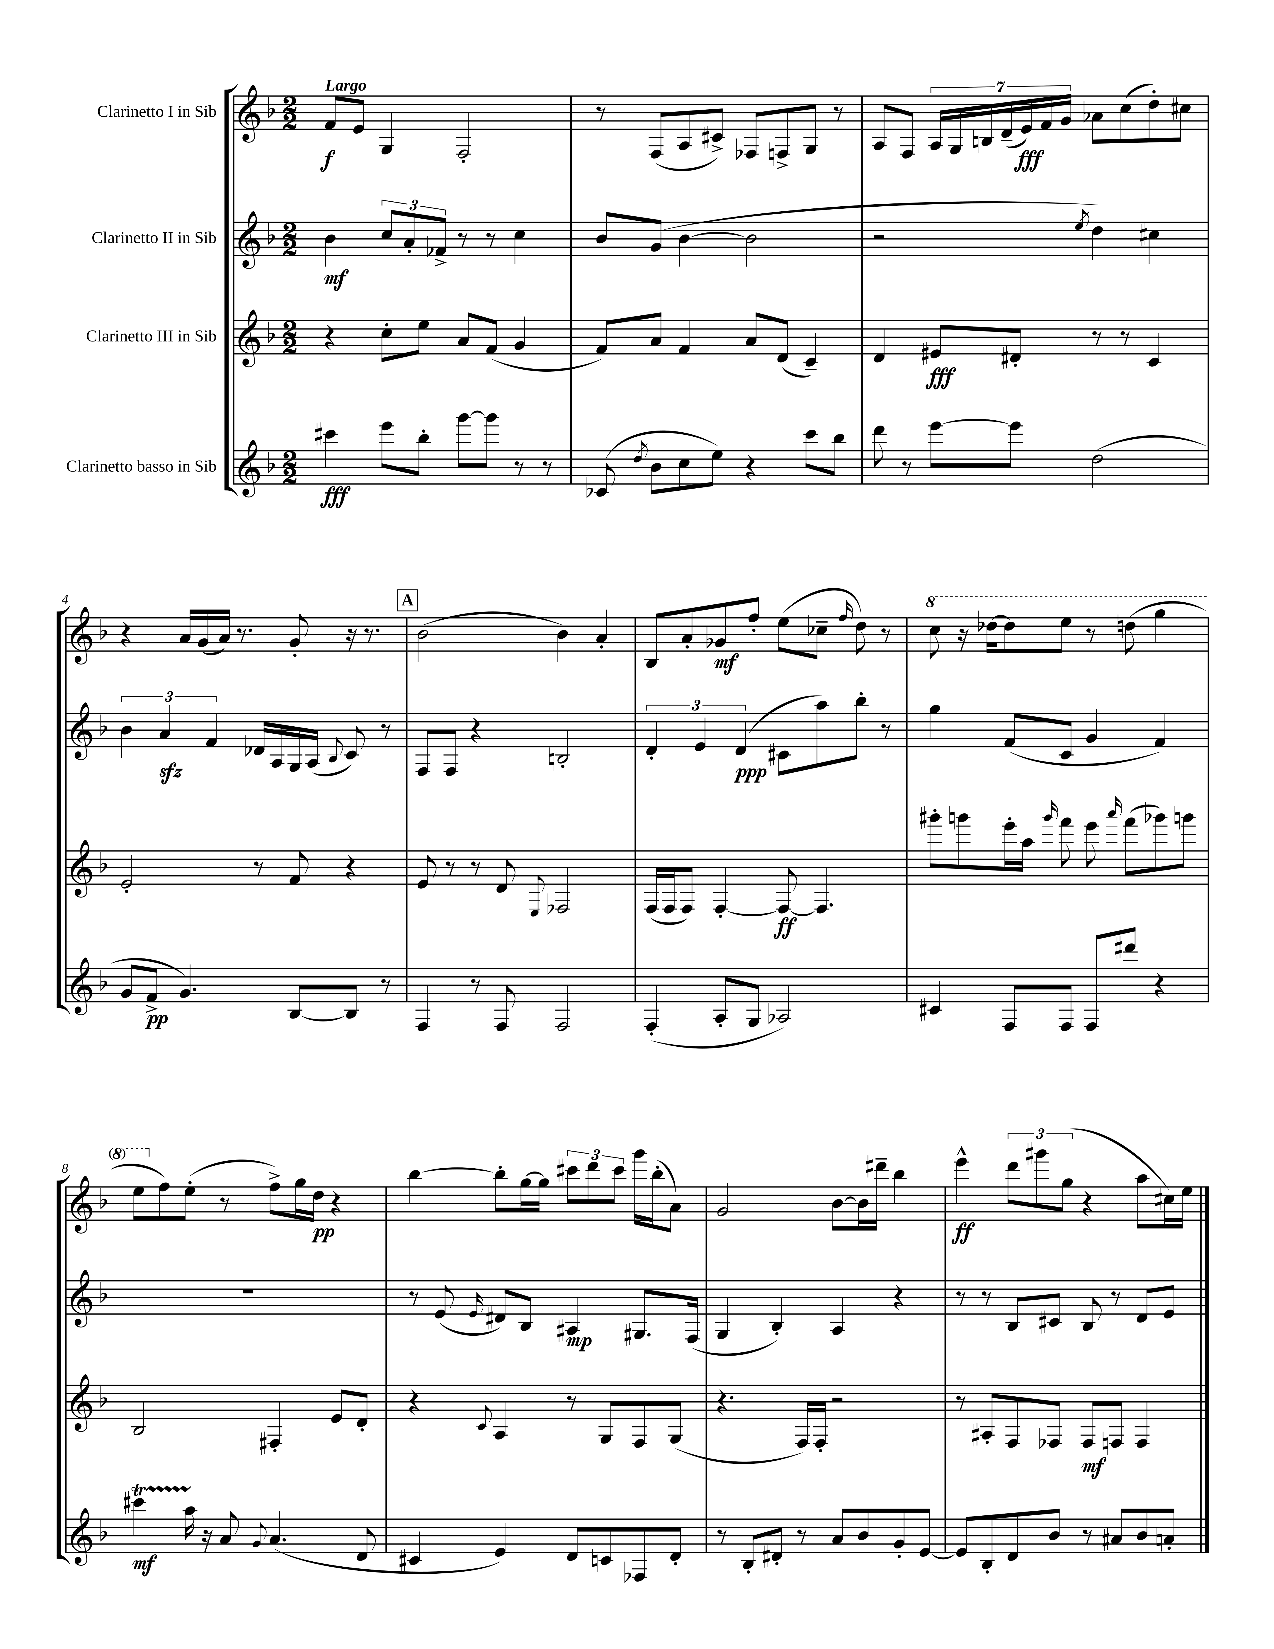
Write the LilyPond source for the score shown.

<<
\new StaffGroup <<
\new Staff = "s0" \with { instrumentName = "Clarinetto I in Sib" } {
    \clef treble \key f \major \numericTimeSignature \time 2/2 \tempo "Largo"
    \autoBeamOff f'8[\f e'8] g4 f2-. |
    r8 f8[( a8 cis'8]->) fes8[ f8-> g8] r8 |
    a8[ f8] \tuplet 7/4 { a16[ g16 b16 d'16--( e'16\fff) f'16 g'16] } aes'8[ c''8( d''8-.) cis''8] |
    r4 a'16[ g'16( a'16]) r8. g'8-. r16 r8. |
    \mark \markup { \box "A" } bes'2( bes'4) a'4-. |
    bes8[ a'8-. ges'8\mf f''8]-. e''8[( ces''8]-- \grace { f''16 } d''8) r8 |
    \ottava #1 c'''8 r16 des'''16[~ des'''8 e'''8] r8 d'''8( g'''4 |
    e'''8[ \ottava #0 f''8) e''8]-.( r8 f''8[->) g''16 d''16]\pp r4 |
    bes''4~ bes''8[-. g''16~ g''16] \tuplet 3/2 { cis'''8[ d'''8 cis'''8] } g'''16[ bes''16-.( a'8]) |
    g'2 bes'8[~ bes'16 dis'''16]-- bes''4 |
    e'''4-^\ff \tuplet 3/2 { d'''8[ gis'''8 g''8]( } r4 a''8[ cis''16) e''16] \bar "|." |
}
\new Staff = "s1" \with { instrumentName = "Clarinetto II in Sib" } {
    \clef treble \key f \major \numericTimeSignature \time 2/2
    \autoBeamOff bes'4\mf \tuplet 3/2 { c''8[ a'8-. fes'8]-> } r8 r8 c''4 |
    bes'8[ g'8]( bes'4~ bes'2 |
    r2 \acciaccatura { e''8 } d''4) cis''4 |
    \tuplet 3/2 { bes'4 a'4\sfz f'4 } des'16[ a16 g16 a16]( \appoggiatura { bes8 } c'8) r8 |
    \mark \markup { \box "A" } f8[ f8] r4 b2-. |
    \tuplet 3/2 { d'4-. e'4 d'4\ppp( } cis'8[ a''8) bes''8]-. r8 |
    g''4 f'8[( c'8] g'4 f'4) |
    R1 |
    r8 e'8( \grace { e'16 } dis'8[) bes8] ais4\mp gis8.[ f16]( |
    g4 bes4-.) a4 r4 |
    r8 r8 bes8[ cis'8] bes8 r8 d'8[ e'8] \bar "|." |
}
\new Staff = "s2" \with { instrumentName = "Clarinetto III in Sib" } {
    \clef treble \key f \major \numericTimeSignature \time 2/2
    \autoBeamOff r4 c''8[-. e''8] a'8[ f'8]( g'4 |
    f'8[) a'8] f'4 a'8[ d'8]( c'4--) |
    d'4 eis'8[\fff dis'8]-. r8 r8 c'4 |
    e'2-. r8 f'8 r4 |
    \mark \markup { \box "A" } e'8 r8 r8 d'8 \appoggiatura { e8 } fes2 |
    f16[( f16 f8]) f4~-. f8~\ff f4. |
    gis'''8[-. g'''8 e'''16-. a''16] \grace { g'''16 } f'''8 e'''8 \grace { a'''16 } f'''8[( ges'''8) g'''8] |
    bes2 fis4-. e'8[ d'8]-. |
    r4 \appoggiatura { c'8 } a4 r8 g8[ f8 g8]( |
    r4. f16[) f16]-. r2 |
    r8 ais8[-. f8 fes8] fes8[\mf f8] f4 \bar "|." |
}
\new Staff = "s3" \with { instrumentName = "Clarinetto basso in Sib" } {
    \clef treble \key f \major \numericTimeSignature \time 2/2
    \autoBeamOff cis'''4\fff e'''8[ bes''8]-. g'''8[~ g'''8] r8 r8 |
    ces'8( \acciaccatura { d''8 } bes'8[ c''8 e''8]) r4 c'''8[ bes''8] |
    d'''8 r8 e'''8[~ e'''8] d''2( |
    g'8[ f'8]->\pp g'4.) bes8[~ bes8] r8 |
    \mark \markup { \box "A" } f4 r8 f8 f2 |
    f4-.( a8[-. g8] aes2) |
    cis'4 f8[ f8] f8[ dis'''8] r4 |
    cis'''4\startTrillSpan\mf a''16 r16\stopTrillSpan a'8 \appoggiatura { g'8 } a'4.( d'8 |
    cis'4 e'4) d'8[ c'8 fes8 d'8]-. |
    r8 bes8[-. dis'8]-. r8 a'8[ bes'8 g'8-. e'8]~ |
    e'8[ bes8-. d'8 bes'8] r8 ais'8[ bes'8 a'8]-. \bar "|." |
}
>>
>>
